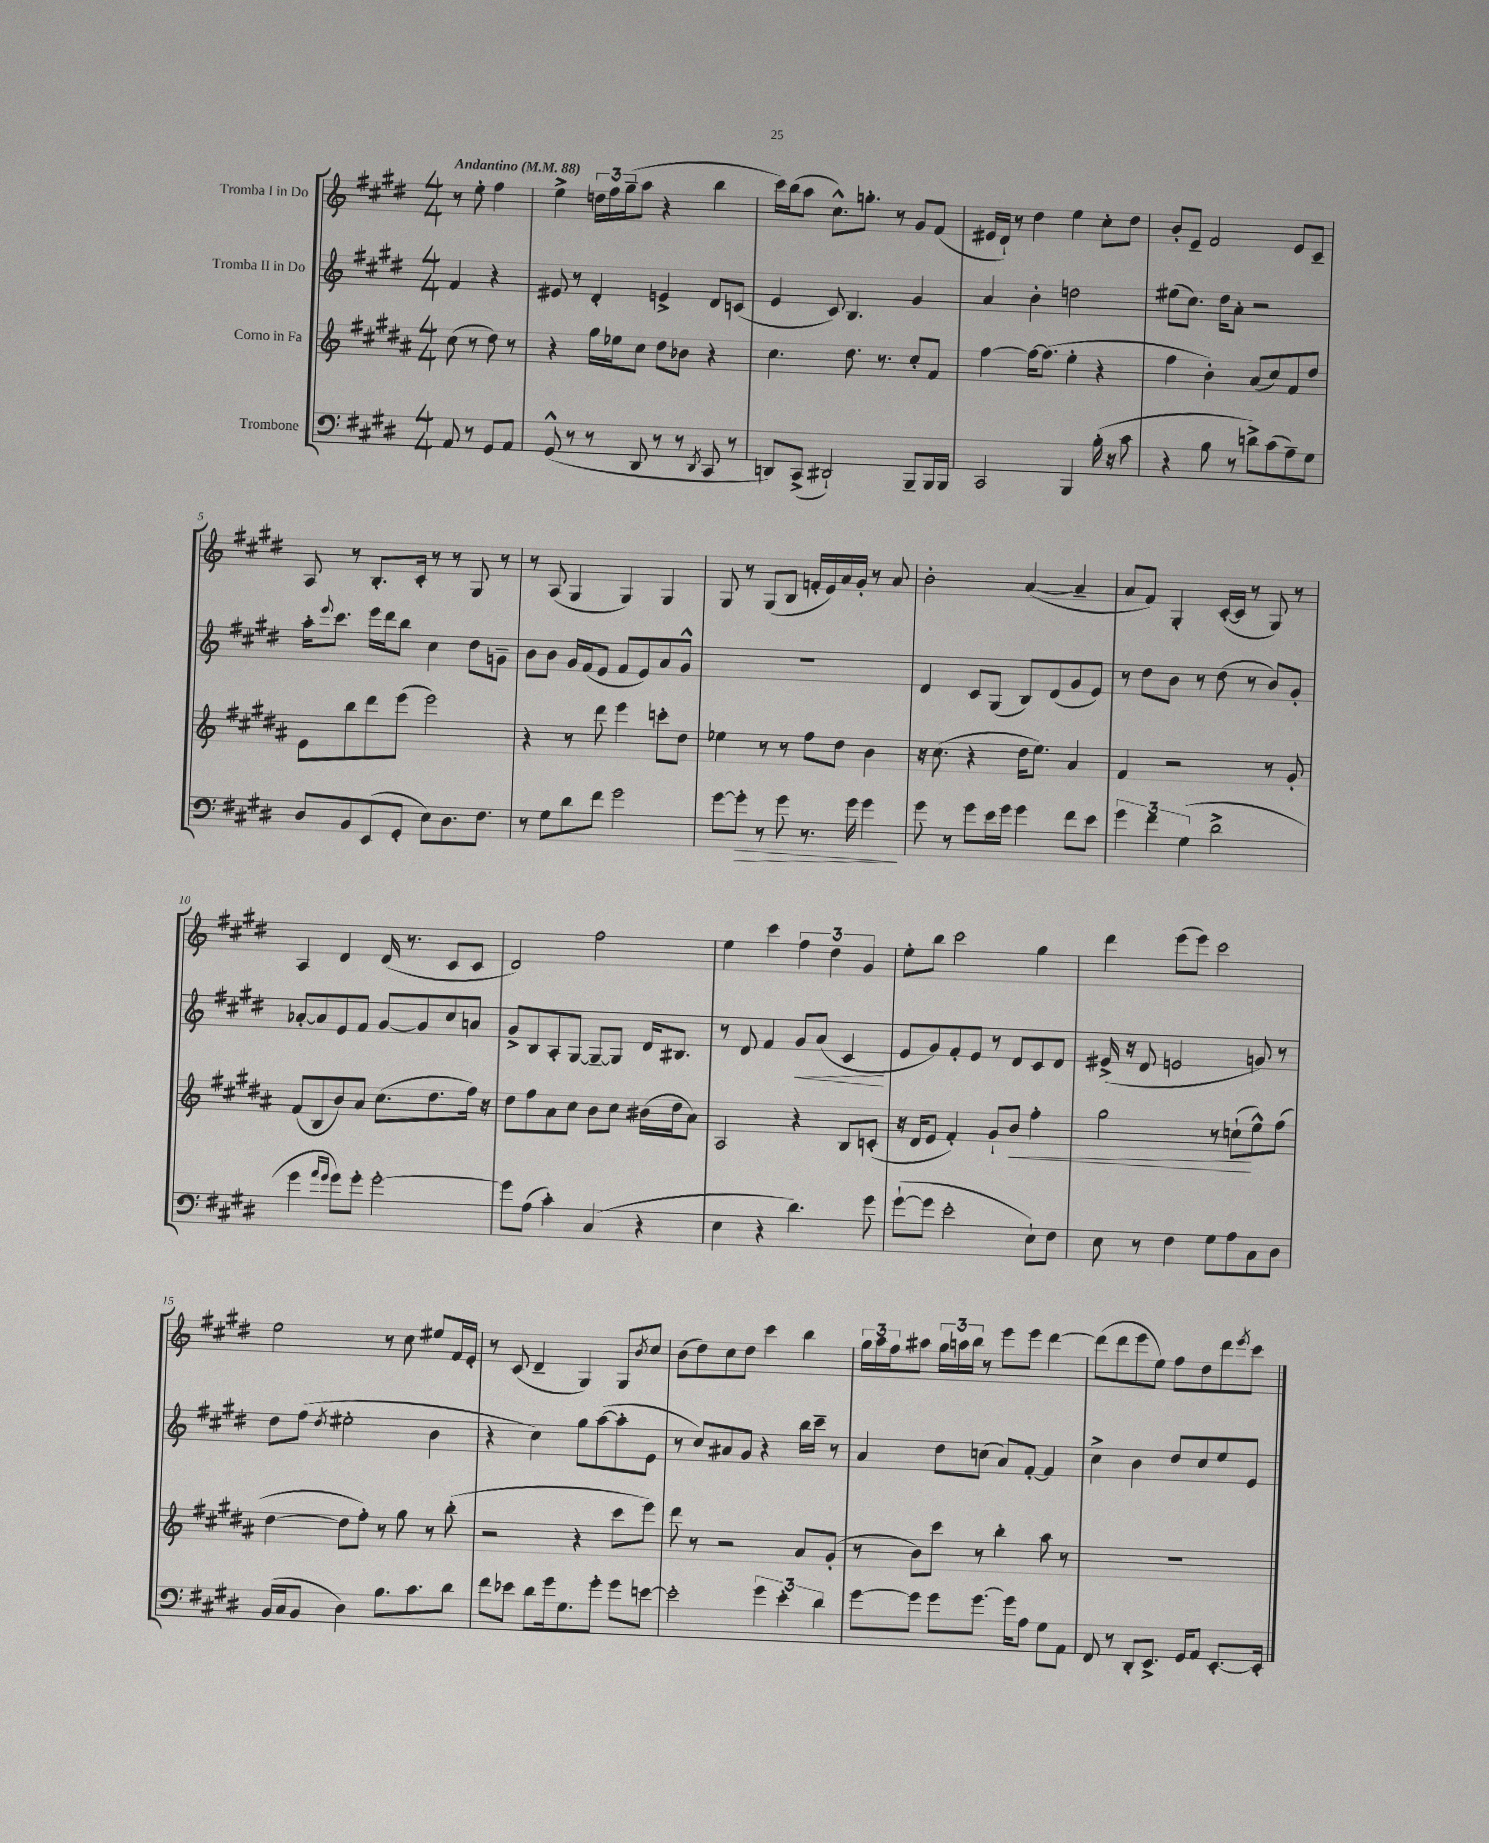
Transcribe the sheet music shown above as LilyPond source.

<<
\new StaffGroup <<
\new Staff = "s0" \with { instrumentName = "Tromba I in Do" } {
    \clef treble \key e \major \numericTimeSignature \time 4/4 \partial 2 \tempo "Andantino" 4 = 88
    r8 e''8-. fis''4 |
    e''4-> \tuplet 3/2 { d''16 fis''16 gis''16--( } a''8 r4 b''4 |
    cis'''16) b''16( a''8 cis''8.-^) g''8.-. r8 gis'8 fis'8( |
    eis'16 dis'16-!) r8 dis''4 e''4 cis''8-. dis''8 |
    b'8-. e'8-- fis'2 e'8 cis'8-- |
    a8 r8 b8.-. cis'16-. r8 r8 gis8 r8 |
    r8 a8( gis4 gis4) gis4 |
    gis8 r8 gis8( b8 f'16-. e'16) a'16 gis'16-. r8 a'8 |
    b'2-. a'4~( a'4-- |
    a'8 fis'8) gis4-. cis'16~-.( cis'16 r8 gis8) r8 |
    a4 dis'4 dis'16( r8. cis'8 cis'8 |
    dis'2) fis''2 |
    e''4 cis'''4 \tuplet 3/2 { fis''4 dis''4 gis'4 } |
    e''8-. b''8 cis'''2 gis''4 |
    dis'''4 e'''8( e'''8) cis'''2 |
    e''2 r8 cis''8 eis''8 fis'16 e'16-. |
    r8 cis'8( dis'4-- gis4) gis8 \acciaccatura { b'8 } cis''8 |
    b'8( dis''8) cis''8 dis''8 cis'''4 b''4 |
    \tuplet 3/2 { gis''16 a''16 fis''16 } ais''8 \tuplet 3/2 { gis''16 a''16 b''16 } r8 e'''8 e'''8 dis'''4~ |
    dis'''8( dis'''8 e'''8 e''8) fis''8 dis''8 dis'''8 \acciaccatura { e'''8 } cis'''8 \bar "|." |
}
\new Staff = "s1" \with { instrumentName = "Tromba II in Do" } {
    \clef treble \key e \major \numericTimeSignature \time 4/4 \partial 2
    fis'4 r4 |
    eis'8 r8 dis'4-. e'4-> dis'8 c'8( |
    e'4 cis'8) b4. gis'4 |
    a'4 b'4-. d''2 |
    eis''8( cis''8.) dis''16 a'8-. r2 |
    a''16-. \appoggiatura { e'''8 } cis'''8. e'''16 dis'''16 b''8 cis''4 dis''8 g'8-- |
    b'8 b'8 gis'16 fis'16( e'8 fis'8 e'8) a'8 gis'8-^ |
    R1 |
    dis'4 cis'8 gis8( b8) dis'8( gis'8 e'8) |
    r8 dis''8 b'8 r8 dis''8( r8 b'8) gis'8-. |
    aes'8~-. aes'8 e'8 fis'8 gis'8~ gis'8 cis''8 a'8 |
    gis'8-> b8 a8-. gis8~ gis8~-- gis8 dis'16 bis8. |
    r8 dis'8 fis'4 gis'8\< a'8( cis'4\! |
    e'8 gis'8) fis'8-. e'8 r8 dis'8 cis'8 dis'8 |
    eis'16->( r16 dis'8 e'2 g'8) r8 |
    dis''8 fis''8( \acciaccatura { dis''8 } eis''2-. b'4 |
    r4 cis''4) gis''8 a''8~( a''8-. e'8 |
    r8 cis''8) ais'8 gis'8 r4 b''16 cis'''16-- r8 |
    a'4 dis''8 c''8( a'8) fis'8~-. fis'4 |
    cis''4-> b'4 dis''8 cis''8 e''8 e'8 \bar "|." |
}
\new Staff = "s2" \with { instrumentName = "Corno in Fa" } {
    \clef treble \key b \major \numericTimeSignature \time 4/4 \partial 2
    cis''8( r8 dis''8) r8 |
    r4 gis''16 ees''16 cis''8 dis''8 bes'8 r4 |
    cis''4. dis''8. r8. cis''8-. fis'8 |
    fis''4~ fis''16~ fis''8.( e''4-. r4 |
    fis''4 b'4-.) ais'8( cis''8) fis'8 dis''8 |
    e'8 b''8 dis'''8 e'''8( e'''2) |
    r4 r8 dis'''8 e'''4 c'''8-. dis''8 |
    ees''4 r8 r8 fis''8 dis''8 b'4 |
    r16 cis''8.( r4 dis''16 e''8.) ais'4 |
    fis'4 r2 r8 gis'8-. |
    fis'8( b8 b'8) ais'8 cis''8.( dis''8. fis''16) r16 |
    dis''8 fis''8 ais'8 cis''8 b'8 cis''8 bis'16( dis''16 ais'8) |
    ais2 r4 b8 c'8-.( |
    r16 dis'16 e'8 fis'4-.) gis'8-! b'8\< fis''4-. |
    gis''2 r8 c''8-!\!( e''8-^) fis''8( |
    dis''4~ dis''8 fis''8-.) r8 gis''8 r8 b''8-.( |
    r2 r4 cis'''8 e'''8) |
    dis'''8 r8 r2 ais'8 gis'8-.( |
    r8 b'8) cis'''8 r8 b''4-. ais''8 r8 |
    r1 \bar "|." |
}
\new Staff = "s3" \with { instrumentName = "Trombone" } {
    \clef bass \key e \major \numericTimeSignature \time 4/4 \partial 2
    a,8 r8 gis,8 a,8 |
    gis,8-^( r8 r8 dis,8 r8 r8 \acciaccatura { dis,8 } cis,8 r8 |
    d,8) cis,8->( dis,2-!) b,,8-- b,,16 b,,16 |
    cis,2 b,,4 b16-.( r16 cis'8 |
    r4 b8 r8 d'8->) cis'8( a8--) gis8 |
    dis8 b,8 e,8( gis,8-. e8) dis8. fis8. |
    r8 gis8 dis'8 fis'8 gis'2 |
    gis'8~ gis'8-.\> r8 gis'8 r8. gis'16 gis'4\! |
    gis'8 r8 gis'8 e'16 gis'16 gis'4 fis'8 e'8 |
    \tuplet 3/2 { gis'4 fis'4 gis4( } dis'2-> |
    gis'4 \grace { a'16 gis'16 } gis'8) gis'8-. gis'2~-. |
    gis'8 a8( cis'4-.) cis4( r4 |
    e4 r4 dis'4.) gis'8 |
    gis'8~-!( gis'8 e'2-. e8-!) fis8 |
    e8 r8 fis4 gis8 a8 cis8 dis8 |
    b,16( cis16 b,8 dis4) b8. cis'8. dis'8 |
    fis'8 ees'8 dis'8 gis'16 gis8. gis'8-. gis'8 e'8~ |
    e'2-. \tuplet 3/2 { gis'4 e'4-. dis'4 } |
    gis'8~ gis'8 gis'8 gis'8.~ gis'16 a8 gis8 a,8 |
    fis,8 r8 dis,8-. e,8.-> gis,16 a,8 e,8.~-. e,16-. \bar "|." |
}
>>
>>
